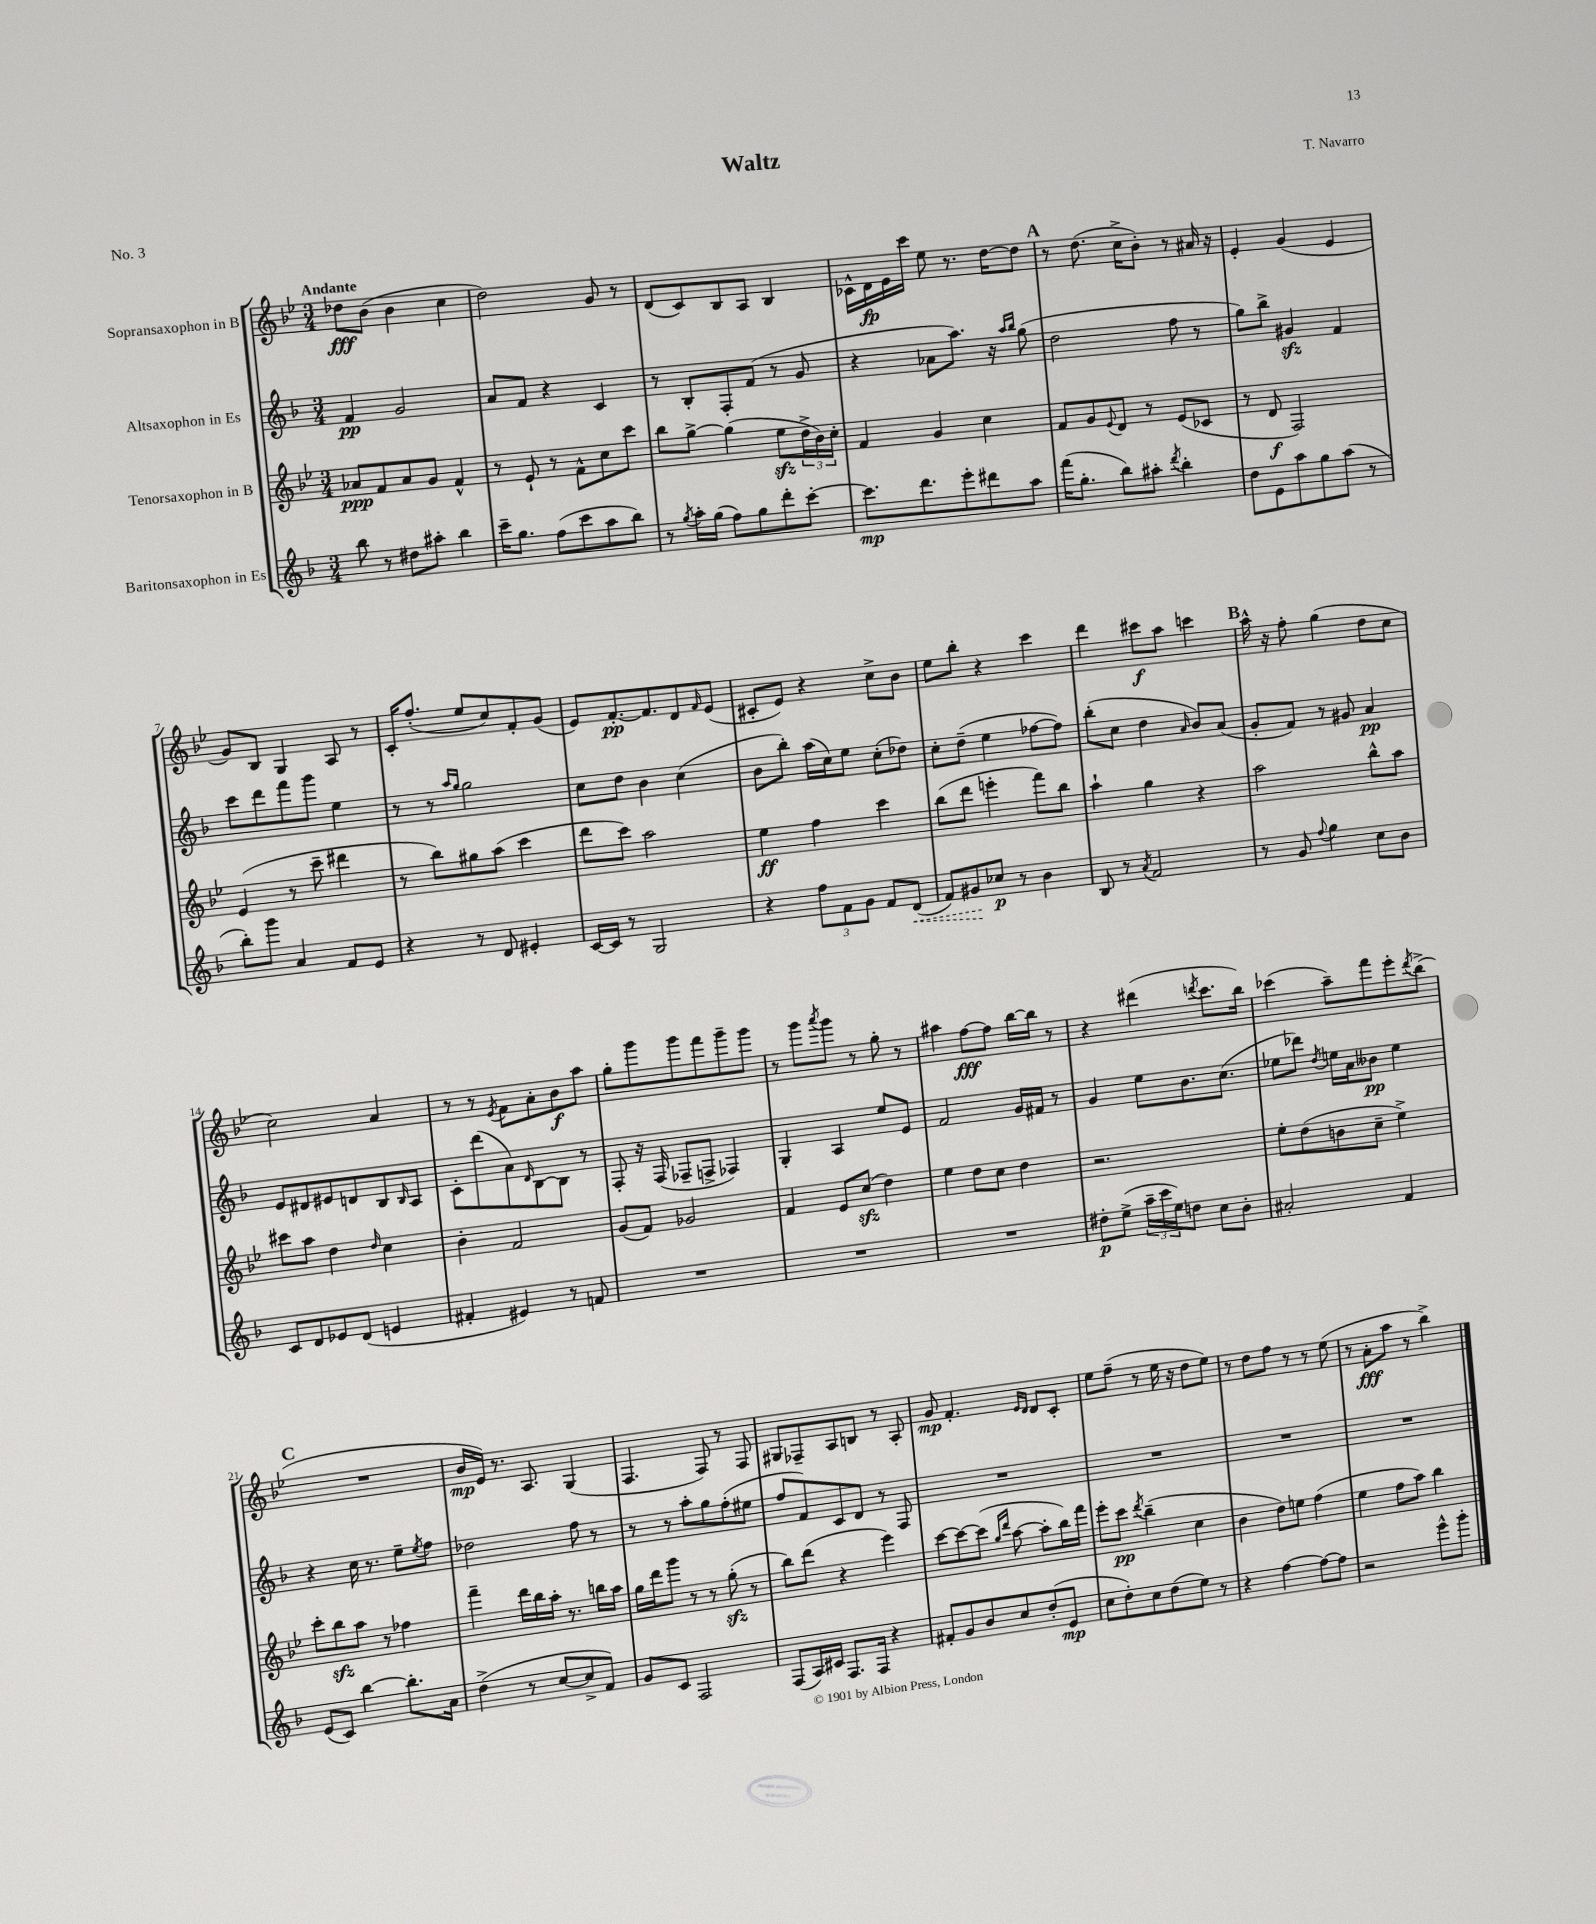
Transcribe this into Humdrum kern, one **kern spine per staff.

**kern	**dynam	**kern	**dynam	**kern	**dynam	**kern	**dynam
*part4	*part4	*part3	*part3	*part2	*part2	*part1	*part1
*staff4	*staff4	*staff3	*staff3	*staff2	*staff2	*staff1	*staff1
*I"Baritonsaxophon in Es	*	*I"Tenorsaxophon in B	*	*I"Altsaxophon in Es	*	*I"Sopransaxophon in B	*
*clefG2	*	*clefG2	*	*clefG2	*	*clefG2	*
*k[b-]	*	*k[b-e-]	*	*k[b-]	*	*k[b-e-]	*
*M3/4	*	*M3/4	*	*M3/4	*	*M3/4	*
=1	=1	=1	=1	=1	=1	=1	=1
!	!	!	!	!	!	!LO:TX:a:B:t=Andante	!
8bb-\	.	8a-X/L	ppp	4f/	pp	8dd-X\L	fff
8r	.	8f/	.	.	.	(8b-\J	.
8dd#X\L	.	8a-/	.	2g/	.	4b-\	.
8aa#X'\J	.	8g/J	.	.	.	.	.
4bb-\	.	4f^^/	.	.	.	4cc\	.
=2	=2	=2	=2	=2	=2	=2	=2
16ccc~\KL	.	8r	.	8a/L	.	2dd\)	.
8.gg\J	.	.	.	.	.	.	.
.	.	8e-`/	.	8f/J	.	.	.
(8ff\L	.	8r	.	4r	.	.	.
8ccc\	.	8f^^\L	.	.	.	.	.
8aa\	.	8cc\	.	4c/	.	8g/	.
8bb-\J)	.	8ccc\J	.	.	.	8r	.
=3	=3	=3	=3	=3	=3	=3	=3
8r	.	8bb-\L	.	8r	.	(8d/L	.
8qgg/	.	.	.	.	.	.	.
16aa'\LL	.	[8gg^\J	.	8B-'/L	.	8c/)	.
(16gg\JJ	.	.	.	.	.	.	.
8ff\L)	.	(4gg\]	.	8F'/	.	8B-/	.
8gg\	.	.	.	(8f/J	.	8A/J	.
8ddd'\	.	8ee-zz\L	.	8r	.	4B-/	.
[8ccc'\J	.	24dd^\L	.	8g/	.	.	.
.	.	24b-\)	.	.	.	.	.
.	.	24cc'\JJ	.	.	.	.	.
=4	=4	=4	=4	=4	=4	=4	=4
8.ccc\L]	mp	4f/	.	4r	.	16c-X^^\LL	.
.	.	.	.	.	.	16d\	fp
.	.	.	.	.	.	16e-\	.
8.ddd\	.	.	.	.	.	16ccc\JJ	.
.	.	4g/	.	8a-X\L	.	8ee-\	.
8eee'\	.	.	.	8.aa\J)	.	8.r	.
8ddd#X\	.	4cc\	.	.	.	.	.
.	.	.	.	16r	.	[16dd\KL	.
.	.	.	.	16qqaa/LL	.	.	.
.	.	.	.	16qqbb-/JJ	.	.	.
8aa\J	.	.	.	(8gg\	.	8dd\J]	.
!!LO:REH:place=s1:t=A
=5	=5	=5	=5	=5	=5	=5	=5
(16fff\KL	.	8f/L	.	2dd\	.	8r	.
8.gg'\J	.	.	.	.	.	.	.
.	.	8g/	.	.	.	(8.dd\	.
.	.	8qqe-/	.	.	.	.	.
8bb-\L)	.	8d/J	.	.	.	.	.
.	.	.	.	.	.	16cc^\KL	.
8aa#X'\J	.	8r	.	.	.	8b-'\J)	.
8qddd/	.	.	.	.	.	.	.
4bb-'\	.	(8e-/L	.	8ff\	.	8r	.
.	.	8c-X/J	.	8r	.	16a#X/	.
.	.	.	.	.	.	16r	.
=6	=6	=6	=6	=6	=6	=6	=6
8dd\L	.	8r	.	8gg\L)	.	4e-'/	.
8e\	.	8d/	f	8bb-^\J	.	.	.
8aa\	.	2F/)	.	4g#Xzz/	.	(4g/	.
8gg\	.	.	.	.	.	.	.
(8aa\J	.	.	.	4f/	.	4e-/	.
8r	.	.	.	.	.	.	.
!!LO:LB:g=z
=7	=7	=7	=7	=7	=7	=7	=7
8bb-'\L)	.	(4e-/	.	8ccc\L	.	8g/L)	.
8ggg\J	.	.	.	8ddd\	.	8B-/J	.
4a/	.	8r	.	8fff\	.	4G/	.
.	.	8ccc~\	.	8ggg\J	.	.	.
8f/L	.	4ddd#X\	.	4ee\	.	8A/	.
8e/J	.	.	.	.	.	8r	.
=8	=8	=8	=8	=8	=8	=8	=8
4r	.	8r	.	8r	.	16c'/KL	.
.	.	.	.	.	.	(8.ff'/J	.
.	.	8bb-\L)	.	8r	.	.	.
.	.	.	.	16qqaa/LL	.	.	.
.	.	.	.	16qqgg/JJ	.	.	.
8r	.	8gg#X\	.	2gg\	.	8ee-/L	.
8d/	.	(8aa\J	.	.	.	8cc/)	.
4e#X'/	.	4ccc\	.	.	.	8f'/	.
.	.	.	.	.	.	(8g/J	.
=9	=9	=9	=9	=9	=9	=9	=9
[16c/LL	.	8ddd\L	.	8cc\L	.	8e-/L)	.
16c/JJ]	.	.	.	.	.	.	.
8r	.	8ccc\J)	.	8dd\J	.	[8.f'/	pp
2G/	.	2aa\	.	4b-\	.	.	.
.	.	.	.	.	.	8.f/]	.
.	.	.	.	(4cc\	.	8d/	.
.	.	.	.	.	.	16qqf/	.
.	.	.	.	.	.	(8e-/J	.
=10	=10	=10	=10	=10	=10	=10	=10
4r	.	4ee-\	ff	8b-\L	.	8c#X'/L	.
.	.	.	.	8bb-'\J)	.	8e-/J)	.
12ff\L	.	4ff\	.	(16aa\LL	.	4r	.
.	.	.	.	16cc\J)	.	.	.
12f\	.	.	.	.	.	.	.
.	.	.	.	8ee\J	.	.	.
12g\J	.	.	.	.	.	.	.
8f/L	.	4ccc\	.	(8cc'\L	.	8cc^\L	.
!	!LO:HP:b	!	!	!	!	!	!
(8d/J	<	.	.	8dd-X\J)	.	8b-\J	.
=11	=11	=11	=11	=11	=11	=11	=11
8f/L)	.	(8bb-\L	.	8cc'\L	.	8ee-\L	.
8g#X/	.	8ddd\J	.	(8dd~\J	.	8bb-'\J	.
8cc-X/J	[ p	4eeen'\	.	4ee\	.	4r	.
8r	.	.	.	.	.	.	.
4b-\	.	8fff\L)	.	[8ff-X\L	.	4ccc\	.
.	.	8bb-\J	.	8ff-\J])	.	.	.
=12	=12	=12	=12	=12	=12	=12	=12
8B-/	.	4aa`\	.	(8bb-'\L	.	4ddd\	.
8r	.	.	.	8cc\J	.	.	.
8qa/	.	.	.	.	.	.	.
2f/	.	4gg\	.	4dd\	.	8ccc#X\L	f
.	.	.	.	.	.	8aa\J	.
.	.	.	.	16qqa/	.	.	.
.	.	4r	.	8b-/L)	.	4cccn\	.
.	.	.	.	(8a/J	.	.	.
!!LO:REH:place=s1:t=B
=13	=13	=13	=13	=13	=13	=13	=13
8r	.	2aa\	.	8g'/L	.	16aa^^\	.
.	.	.	.	.	.	16r	.
8g/	.	.	.	8f/J)	.	8ff'\	.
8qqff/	.	.	.	.	.	.	.
4gg\	.	.	.	8r	.	(4gg\	.
.	.	.	.	8g#X/	.	.	.
8cc\L	.	8bb-^^\L	.	4a/	pp	8dd\L	.
8b-\J	.	8aa\J	.	.	.	8cc\J	.
!!LO:LB:g=z
=14	=14	=14	=14	=14	=14	=14	=14
8c/L	.	8ccc#X\L	.	8e/L	.	2cc\)	.
8d/	.	8aa\J	.	8d#X/	.	.	.
8e-X/	.	4dd\	.	8e#X/	.	.	.
(8d/J	.	.	.	8dn/	.	.	.
.	.	16qqdd/	.	.	.	.	.
4en/	.	4cc\	.	8B-/	.	4a/	.
.	.	.	.	16qqB-/	.	.	.
.	.	.	.	8A/J	.	.	.
=15	=15	=15	=15	=15	=15	=15	=15
4f#X'/	.	4b-'\	.	8c'\L	.	8r	.
.	.	.	.	(8ddd\	.	8r	.
.	.	.	.	.	.	8qe-/	.
4e#X/)	.	2f/	.	8a\)	.	8f\L	.
.	.	.	.	16qqd/	.	.	.
.	.	.	.	[8B-\	.	8a'\	.
8r	.	.	.	8B-\J]	.	8b-\	f
8fn/	.	.	.	8r	.	8aa\J	.
=16	=16	=16	=16	=16	=16	=16	=16
2.r	.	(8g/L	.	8F'/	.	8gg'\L	.
.	.	8f/J)	.	16r	.	8ggg\	.
.	.	.	.	(16F/	.	.	.
.	.	2g-X/	.	8F-X~/L	.	8ggg\	.
.	.	.	.	8Fn^/J	.	8fff\	.
.	.	.	.	4F-X/)	.	8ggg~\	.
.	.	.	.	.	.	8ggg\J	.
=17	=17	=17	=17	=17	=17	=17	=17
2.r	.	4f/	.	4G'/	.	8r	.
.	.	.	.	.	.	8ggg\L	.
.	.	.	.	.	.	8qaaa/	.
.	.	8e-/L	.	4A/	.	8ggg\J	.
.	.	(8cczz/J	.	.	.	8r	.
.	.	4dd\)	.	8ee/L	.	8gg'\	.
.	.	.	.	8e/J	.	8r	.
=18	=18	=18	=18	=18	=18	=18	=18
2.r	.	4ee-\	.	2f/	.	4aa#X\	.
.	.	8dd\L	.	.	.	[8ff\L	fff
.	.	8cc\J	.	.	.	8ff\J]	.
.	.	4dd\	.	16g/LL	.	[16bb-\LL	.
.	.	.	.	16f#X/JJ	.	16bb-\JJ]	.
.	.	.	.	8r	.	8r	.
=19	=19	=19	=19	=19	=19	=19	=19
8dd#X'\L	p	2.r	.	4g/	.	4r	.
(8ee^\J	.	.	.	.	.	.	.
24aa~\LL	.	.	.	8ee\L	.	(4ddd#X\	.
24ccc\	.	.	.	.	.	.	.
24ee\J)	.	.	.	.	.	.	.
8ddn\J	.	.	.	8.b-\	.	.	.
.	.	.	.	.	.	8qdddn/	.
8cc\L	.	.	.	.	.	8.ccc\L	.
.	.	.	.	(8.cc\J	.	.	.
8b-'\J	.	.	.	.	.	.	.
.	.	.	.	.	.	16bb-\Jk)	.
=20	=20	=20	=20	=20	=20	=20	=20
2a#X'/	.	8ee-'\L	.	8ee-X\L	.	(4ccc-X\	.
.	.	(8dd\	.	8ddd-X\J)	.	.	.
.	.	.	.	8qdd/	.	.	.
.	.	8bn\	.	16een\LL	.	8aa~\L)	.
.	.	.	.	16a\J	.	.	.
.	.	8cc~\J	.	8b--X\J	pp	8fff\	.
4f/	.	4ee-^\)	.	4ee\	.	8eee-'\	.
.	.	.	.	.	.	8qddd/	.
.	.	.	.	.	.	(8bb-^\J	.
!!LO:LB:g=z
!!LO:REH:place=s1:t=C
=21	=21	=21	=21	=21	=21	=21	=21
(8e/L	.	8ccc'\L	.	4r	.	2.r	.
8c/J)	.	8bb-zz\	.	.	.	.	.
[4bb-\	.	8aa\J	.	16cc\	.	.	.
.	.	.	.	8.r	.	.	.
.	.	8r	.	.	.	.	.
8.bb-'\L]	.	4ff-X\	.	8ee~\L	.	.	.
.	.	.	.	8qee/	.	.	.
.	.	.	.	8ff\J	.	.	.
16a\Jk	.	.	.	.	.	.	.
=22	=22	=22	=22	=22	=22	=22	=22
(4dd^\	.	4fff~\	.	2dd-X\	.	16b-/LL	mp
.	.	.	.	.	.	16e-/JJ)	.
.	.	.	.	.	.	8.r	.
8r	.	16ddd\LL	.	.	.	.	.
.	.	16bb-\	.	.	.	8.A/	.
[8cc/L	.	16aa'\JJ	.	.	.	.	.
.	.	8.r	.	.	.	.	.
8cc^/]	.	.	.	8ff\	.	(4G/	.
8f/J)	.	16bbn\LL	.	8r	.	.	.
.	.	16aa\JJ	.	.	.	.	.
=23	=23	=23	=23	=23	=23	=23	=23
8g/L	.	16gg\LL	.	8r	.	4.F/	.
.	.	16ddd\J	.	.	.	.	.
8c/J	.	8ggg\J	.	8r	.	.	.
2F/	.	8r	.	8aa'\L	.	.	.
.	.	8r	.	8gg\	.	8F/)	.
.	.	(8ggzz'\	.	(8ff'\	.	8r	.
.	.	8r	.	8ee#X\J	.	8F/	.
=24	=24	=24	=24	=24	=24	=24	=24
(8F/L	.	8bb-\L)	.	8ff/L	.	8G#X/L	.
16A/L)	.	(8ddd\J	.	8f/)	.	8F-X~/	.
16c#X/JJ	.	.	.	.	.	.	.
8.F/L	.	4r	.	8c/	.	8A/	.
.	.	.	.	8d/J	.	8Bn/J	.
16F/Jk	.	.	.	.	.	.	.
4r	.	4eee-\)	.	8r	.	8r	.
.	.	.	.	8F/	.	8A'/	.
=25	=25	=25	=25	=25	=25	=25	=25
8f#X'/L	.	[8ccc\L	.	2.r	.	8g/	mp
8g/	.	8ccc\_	.	.	.	4.f'/	.
8b-/	.	(8ccc\J]	.	.	.	.	.
.	.	16qqgg/LL	.	.	.	.	.
.	.	16qqddd/JJ	.	.	.	.	.
8cc/	.	[8aa\	.	.	.	.	.
.	.	.	.	.	.	16qqe-/LL	.
.	.	.	.	.	.	16qqd/JJ	.
(8dd'/	.	8aa'\L]	.	.	.	8d/L	.
8e/J	mp	16bb-\L)	.	.	.	8c'/J	.
.	.	16fff\JJ	.	.	.	.	.
=26	=26	=26	=26	=26	=26	=26	=26
8cc\L	.	8eee-'\L	.	2.r	.	8ee-\L	.
8dd'\)	.	8ccc\J	pp	.	.	(8ff~\J	.
.	.	8qddd/	.	.	.	.	.
8cc\	.	(4bb-~\	.	.	.	8r	.
(8dd\	.	.	.	.	.	16ee-\	.
.	.	.	.	.	.	16r	.
8ee\J)	.	4cc\	.	.	.	8dd\L	.
8r	.	.	.	.	.	8ee-\J)	.
=27	=27	=27	=27	=27	=27	=27	=27
4r	.	4b-\	.	2.r	.	8r	.
.	.	.	.	.	.	8dd\L	.
[4ff\	.	8dd\L)	.	.	.	8ff\J	.
.	.	8een\J	.	.	.	8r	.
8ff\L_	.	(4ff\	.	.	.	8r	.
8ff\J]	.	.	.	.	.	(8ee-\	.
=28	=28	=28	=28	=28	=28	=28	=28
2r	.	4ee-\	.	2.r	.	8r	.
.	.	.	.	.	.	8a'\L	fff
.	.	8ff\L	.	.	.	8aa\J	.
.	.	8aa\J)	.	.	.	8r	.
8eee^^\L	.	4bb-\	.	.	.	4bb-^\)	.
8ggg'\J	.	.	.	.	.	.	.
==	==	==	==	==	==	==	==
*-	*-	*-	*-	*-	*-	*-	*-
